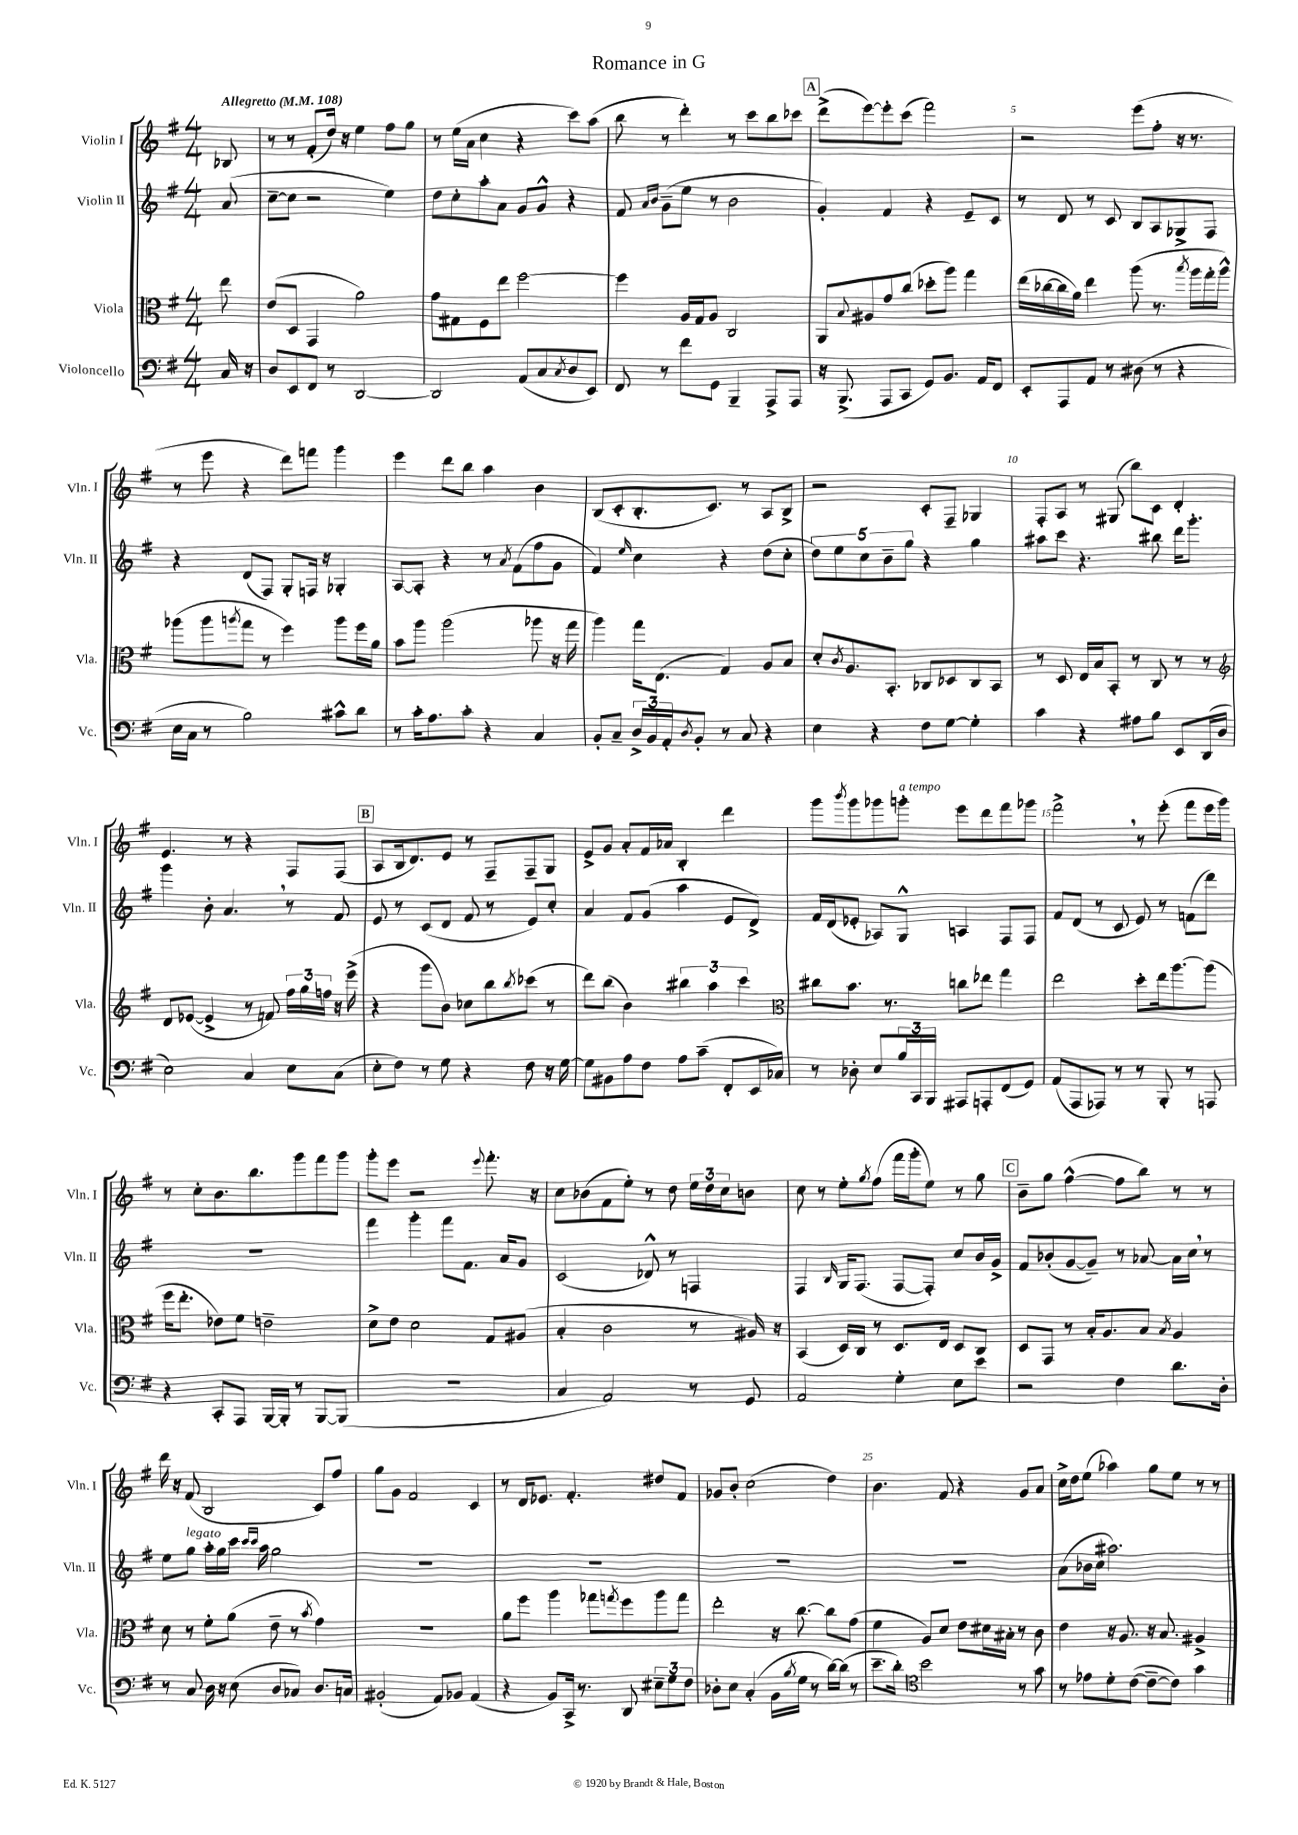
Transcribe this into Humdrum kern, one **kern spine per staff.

**kern	**kern	**kern	**kern
*part4	*part3	*part2	*part1
*staff4	*staff3	*staff2	*staff1
*I"Violoncello	*I"Viola	*I"Violin II	*I"Violin I
*I'Vc.	*I'Vla.	*I'Vln. II	*I'Vln. I
*clefF4	*clefC3	*clefG2	*clefG2
*k[f#]	*k[f#]	*k[f#]	*k[f#]
*M4/4	*M4/4	*M4/4	*M4/4
*MM108	*MM108	*MM108	*MM108
=	=	=	=
!	!	!	!LO:TX:a:B:t=Allegretto
16C/	8ee\	(8a/	8B-X/
16r	.	.	.
=1	=1	=1	=1
8D/L	(8e/L	[8cc~\L	8r
8EE/	8D/J	8cc\J]	8r
8FF#/J	4GG/	2r	(8f#'/L
8r	.	.	16dd/Jk)
.	.	.	16r
[2DD/	2a\)	.	4ee\
.	.	4ee\)	8ff#\L
.	.	.	8gg\J
=2	=2	=2	=2
2DD/]	8g\L	8dd\L	8r
.	8G#X\	8cc'\	(16ee\LL
.	.	.	16a\JJ
.	8F#\	8aa'\	4cc\
.	8ee\J	8a\J	.
(8AA/L	[2ff#\	8g/L	4r
8C/	.	8g^^/J	.
8qC/	.	.	.
8D/	.	4r	8ccc\L)
8EE/J)	.	.	(8aa\J
=3	=3	=3	=3
8FF#/	4ff#\]	8f#/	8bb\
.	.	16qqa/LL	.
.	.	16qqb/JJ	.
8r	.	(8g~\L	8r
8f#\L	16A/LL	8ee\J	4ddd'\)
.	16G/J	.	.
8GG\J	8A/J	8r	.
4BBB~/	2C/	2b\	8r
.	.	.	8ccc\L
8AAA^/L	.	.	8bb\
8AAA/J	.	.	8ccc-X\J
!!LO:REH:place=s1:t=A
=4	=4	=4	=4
16r	8AA/L	4g'/)	(8ddd^\L
(8.BBB^/	.	.	.
.	8qqB/	.	.
.	8A#X/	.	[8eee\)
8AAA/L	8g/	4f#/	8eee'\]
8CC/J	(8cc/J	.	(8ccc\J
8GG/L)	8dd-X'\L	4r	2fff#\)
8.BB/J	8aa\J)	.	.
.	4gg\	8e~/L	.
16AA/KL	.	.	.
8FF#/J	.	8c/J	.
=5	=5	=5	=5
8EE'/L	(16ee\LL	8r	2r
.	[16cc-X\	.	.
8AAA/	16cc-\]	8d/	.
.	16a\JJ)	.	.
8AA/J	4ee\	8r	.
8r	.	8c/	.
(8D#X\	(8aa\	8B/L	(8eee\L
8r	8.r	8A/	8ff#'\J
4r	.	8G-X^/	16r
.	8qbb/	.	.
.	16aa\LL	.	8.r
.	16gg'\	8F#/J	.
.	16aa^^\JJ)	.	.
!!LO:LB:g=z
=6	=6	=6	=6
16E\LL	(8aa-X\L	4r	8r
16C\JJ	.	.	.
8r	8aa-\	.	8eee\
.	8qaan/	.	.
2B\)	8gg\J	(8d/L	4r
.	8r	8F#/J)	.
.	4ff#\)	8G'/L	8ddd\L)
.	.	16Fn/Jk	8fffn\J
.	.	16r	.
8c#X^^\L	8aa\L	4G-X'/	4ggg\
8d\J	16ff#\L	.	.
.	16a\JJ	.	.
=7	=7	=7	=7
8r	8b\L	[8A/L	4eee\
16c'\KL	8aa\J	8A'/J]	.
8.A\	.	.	.
.	(2aa\	4r	8ddd\L
8c'\J	.	.	8bb\J
4r	.	8r	4aa\
.	.	8qa/	.
.	.	(8f#\L	.
4C/	8aa-X\	8ff#\	4b\
.	16r	8g\J	.
.	16gg\	.	.
=8	=8	=8	=8
8BB'/L	4aa\)	4f#/)	(8B/L
8C~/J	.	.	8c'/
.	.	16qqee/	.
24D^/LL	16gg\KL	4cc\	8.B'/
24BB/	.	.	.
.	(8.E\J	.	.
24AA'/J	.	.	.
8qD/	.	.	.
8BB'/J	.	.	.
.	.	.	8.c/J)
8r	4G/)	4r	.
8C/	.	.	8r
4r	8A/L	(8dd\L	8A/L
.	8B/J	8cc'\J	8B^/J
=9	=9	=9	=9
4E\	8d'/L	10dd\L)	2r
.	.	10ee\	.
.	8qc/	.	.
.	8.A/	.	.
.	.	10cc\	.
4r	.	.	.
.	.	10b~\	.
.	8.BB'/J	.	.
.	.	10gg\J	.
8F#\L	8C-X/L	4r	8c'/L
[8G\J	8D-X/	.	8F#~/J
4G'\]	8C-/	4gg\	4G-X/
.	8BB/J	.	.
=10	=10	=10	=10
4c\	8r	8aa#X\L	8F#'/L
.	8D/	8ccc\J	8A/J
4r	16E/LL	4.r	8r
.	16B/J	.	.
.	8BB'/J	.	(8G#X/
8A#X\L	8r	.	8bb\L)
8B\J	8C/	8bb#X\	8c\J
8EE/L	8r	16ddd\KL	4d'/
.	.	8.ggg'\J	.
(16DD/L	8r	.	.
16D/JJ	.	.	.
!!LO:LB:g=z
=11	=11	=11	=11
*	*clefG2	*	*
2E\)	8d/L	4ggg\	4.e/
.	([8e-X/J	.	.
.	4e-^/]	8b'\	.
.	.	4.a,/	8r
4C/	8r	.	4r
.	8fn/)	.	.
8E\L	24ff#\LL	8r	8F#/L
.	24gg\	.	.
.	24ffn\JJ	.	.
(8C\J	16r	8f#/	(8F#/J
.	(16eee^\	.	.
!!LO:REH:place=s1:t=B
=12	=12	=12	=12
8E'\L	4r	8e/	8A/L
8F#\J)	.	8r	16B/k
.	.	.	8.d/)
8r	8ggg\L	(8c/L	.
8G\	8b\J)	8d/J	8e/J
4r	8cc-X\L	8f#/	8r
.	8bb\	8r	8F#~/L
.	8qbb/	.	.
8F#\	(8ccc-X\J	8e/L)	8F#~/
16r	8r	8cc'/J	8G/J
[16G\	.	.	.
=13	=13	=13	=13
8G\L]	8ddd\L)	4a/	8e^/L
8BB#X\	(8bb\J	.	8g/J
8A\	4b\)	8f#/L	8a'/L
8F#\J	.	(8g/J	16f#/L
.	.	.	16a-X/JJ
8A\L	6bb#X\	4aa\	4B'/
(8c~\J	.	.	.
.	6aa\	.	.
8FF#'/L	.	8e/L	4ddd\
.	6ccc\	.	.
16EE/L	.	8d^/J)	.
16C-X/JJ)	.	.	.
=14	=14	=14	=14
*	*clefC3	*	*
8r	8cc#X\L	16f#/LL	8ggg\L
.	.	(16d/J	.
.	.	.	8qbbb/
8D-X'\	8.b\J	8e-X'/J	8ggg\
8E/L	.	8A-X/L)	8ggg-X\
.	8.r	.	.
!	!	!	!LO:TX:a:i:t=a tempo
24B/L	.	8G^^/J	8gggn'\J
24CC/	.	.	.
24BBB/JJ	.	.	.
8AAA#X/L	8ccn\L	4An/	8eee\L
8AAAn'/	8ee-X\J	.	8ddd\
(8FF#/	4gg\	8F#/L	8fff#\
8GG/J)	.	8F#/J	8ggg-X\J
=15	=15	=15	=15
(8AA/L	2ee\	8f#/L	2fff#^,\
8AAA/	.	(8d/J	.
8AAA-X/J)	.	8r	.
8r	.	8c/	.
8r	8dd'\L	8e/)	8r
8BBB'/	16ee\k	8r	(8eee'\
.	[8.aa\	.	.
8r	.	(8fn\L	8fff#\L
8AAAn/	(8aa\J]	8ddd\J)	16eee\L
.	.	.	16ggg\JJ)
!!LO:LB:g=z
=16	=16	=16	=16
4r	16ff#\KL	1r	8r
.	8.ee'\J	.	.
.	.	.	8cc'\L
8CC'/L	8e-X\L)	.	8.b\
8AAA/J	8f#\J	.	.
.	.	.	8.bb\
[16BBB/LL	2en~\	.	.
16BBB'/JJ]	.	.	.
8r	.	.	8ggg\
[8BBB/L	.	.	8fff#\
(8BBB/J]	.	.	8ggg\J
=17	=17	=17	=17
1r	8d^\L	4fff#\	8ggg'\L
.	8e\J	.	8eee\J
.	2d\	4ggg'\	2r
.	.	8fff#\L	.
.	.	8.f#\J	.
.	.	.	8qqeee/
.	8G/L	.	8.fff#'\
.	.	16a/KL	.
.	(8A#X/J	8g/J	.
.	.	.	16r
=18	=18	=18	=18
4C/	4B'/	(2c/	8cc\L
.	.	.	(8b-X\
2AA/)	2c\	.	8f#\
.	.	.	8ee'\J)
.	.	8d-X^^/)	8r
.	.	8r	8dd\
8r	8r	4Fn/	24ee\LL
.	.	.	24dd\
.	.	.	24cc\J
8GG/	16A#X/)	.	8bn\J
.	16r	.	.
=19	=19	=19	=19
2AA/	(4BB/	4F#/	8cc\
.	.	.	8r
.	.	16qqB/	.
.	16D/LL)	16G/KL	8ee'\L
.	16C/JJ	(8.F#/J	.
.	.	.	8qgg/
.	8r	.	(8ff#\J
4G'\	8.D/L	[8F#/L	16fff#\LL
.	.	.	16ggg'\J
.	.	8F#'/J])	8ee\J)
.	16E/Jk	.	.
8E\L	8D/L	8cc/L	8r
8e\J	8C/J	16b/L	8gg\
.	.	16g^/JJ	.
!!LO:REH:place=s1:t=C
=20	=20	=20	=20
2r	8D/L	8f#/L	8b~\L
.	8GG/J	(8b-X'/	8gg\J
.	8r	[8g/	([4ff#^^\
.	16B'/KL	8g~/J])	.
.	8.A/	.	.
4F#\	.	8r	8ff#\L]
.	8B/J	[8a-X/	8bb\J)
.	8qB/	.	.
8.d\L	4A/	16a-\LL]	8r
.	.	16cc,\JJ	.
.	.	8r	8r
16D'\Jk	.	.	.
!!LO:LB:g=z
=21	=21	=21	=21
8r	8d\	8ee\L	16ddd\
.	.	.	16r
!	!	!LO:TX:a:i:t=legato	!
8C/	8r	8gg\J	(8f#/
16D\	8f#'\L	16aa'\LL	2B/
16r	.	16gg\	.
(8E\	(8a\J	16ccc\JJ	.
.	.	16qqccc/LL	.
.	.	16qqccc/JJ	.
.	.	16aa\	.
8D/L	8e~\	2gg\	.
8C-X/J)	8r	.	.
.	8qb/	.	.
8.D/L	4g\)	.	8c/L)
.	.	.	8ff#/J
16Cn/Jk	.	.	.
=22	=22	=22	=22
(2BB#X'/	1r	1r	8gg\L
.	.	.	8g\J
.	.	.	2f#/
8AA/L)	.	.	.
8BB-X/J	.	.	.
(4AA/	.	.	4c/
=23	=23	=23	=23
4r	8a\L	1r	8r
.	8ff#\J	.	16d/KL
.	.	.	8.e-X/J
8BB/L)	4aa\	.	.
16CC^/Jk	.	.	4.f#'/
8.r	.	.	.
.	8gg-X\L	.	.
.	8qggn/	.	.
8DD/	8ff#\	.	.
12E#X~\L	8aa\	.	8dd#X/L
12G\	.	.	.
.	8gg\J	.	8f#/J
12F#\J	.	.	.
=24	=24	=24	=24
8D-X'\L	2ee'\	1r	8g-X/L
8E\J	.	.	8b'/J
(4C'/	.	.	(2cc\
16BB\LL	16r	.	.
8qB/	.	.	.
16G\JJ	[8.cc\	.	.
8r	.	.	.
[16d\LL)	8cc\L]	.	4dd\)
(16d\JJ]	.	.	.
8r	(8g\J	.	.
=25	=25	=25	=25
8.e~\L	4f#\	1r	4.b\
16d'\Jk)	.	.	.
*clefC4	*	*	*
2b\	8A/L)	.	.
.	8d/J	.	8f#/
.	8e\L	.	4r
.	16d#X\L	.	.
.	16B#X'\JJ	.	.
8r	8r	.	8g/L
8g\	8c\	.	8a/J
=26	=26	=26	=26
8r	4e\	(8a\L	16cc^\LL
.	.	.	16dd\J
8e-X\L	.	16b-X\L	(8ee\J
.	.	16cc\JJ	.
8d'\	16r	2.aa#X\)	4aa-X\)
.	8.A/	.	.
([8c\J	.	.	.
8c~\L_	16r	.	8gg\L
.	8.B/	.	.
8c\J])	.	.	8ee\J
4g\	4A#X^/	.	8r
.	.	.	8r
==	==	==	==
*-	*-	*-	*-
